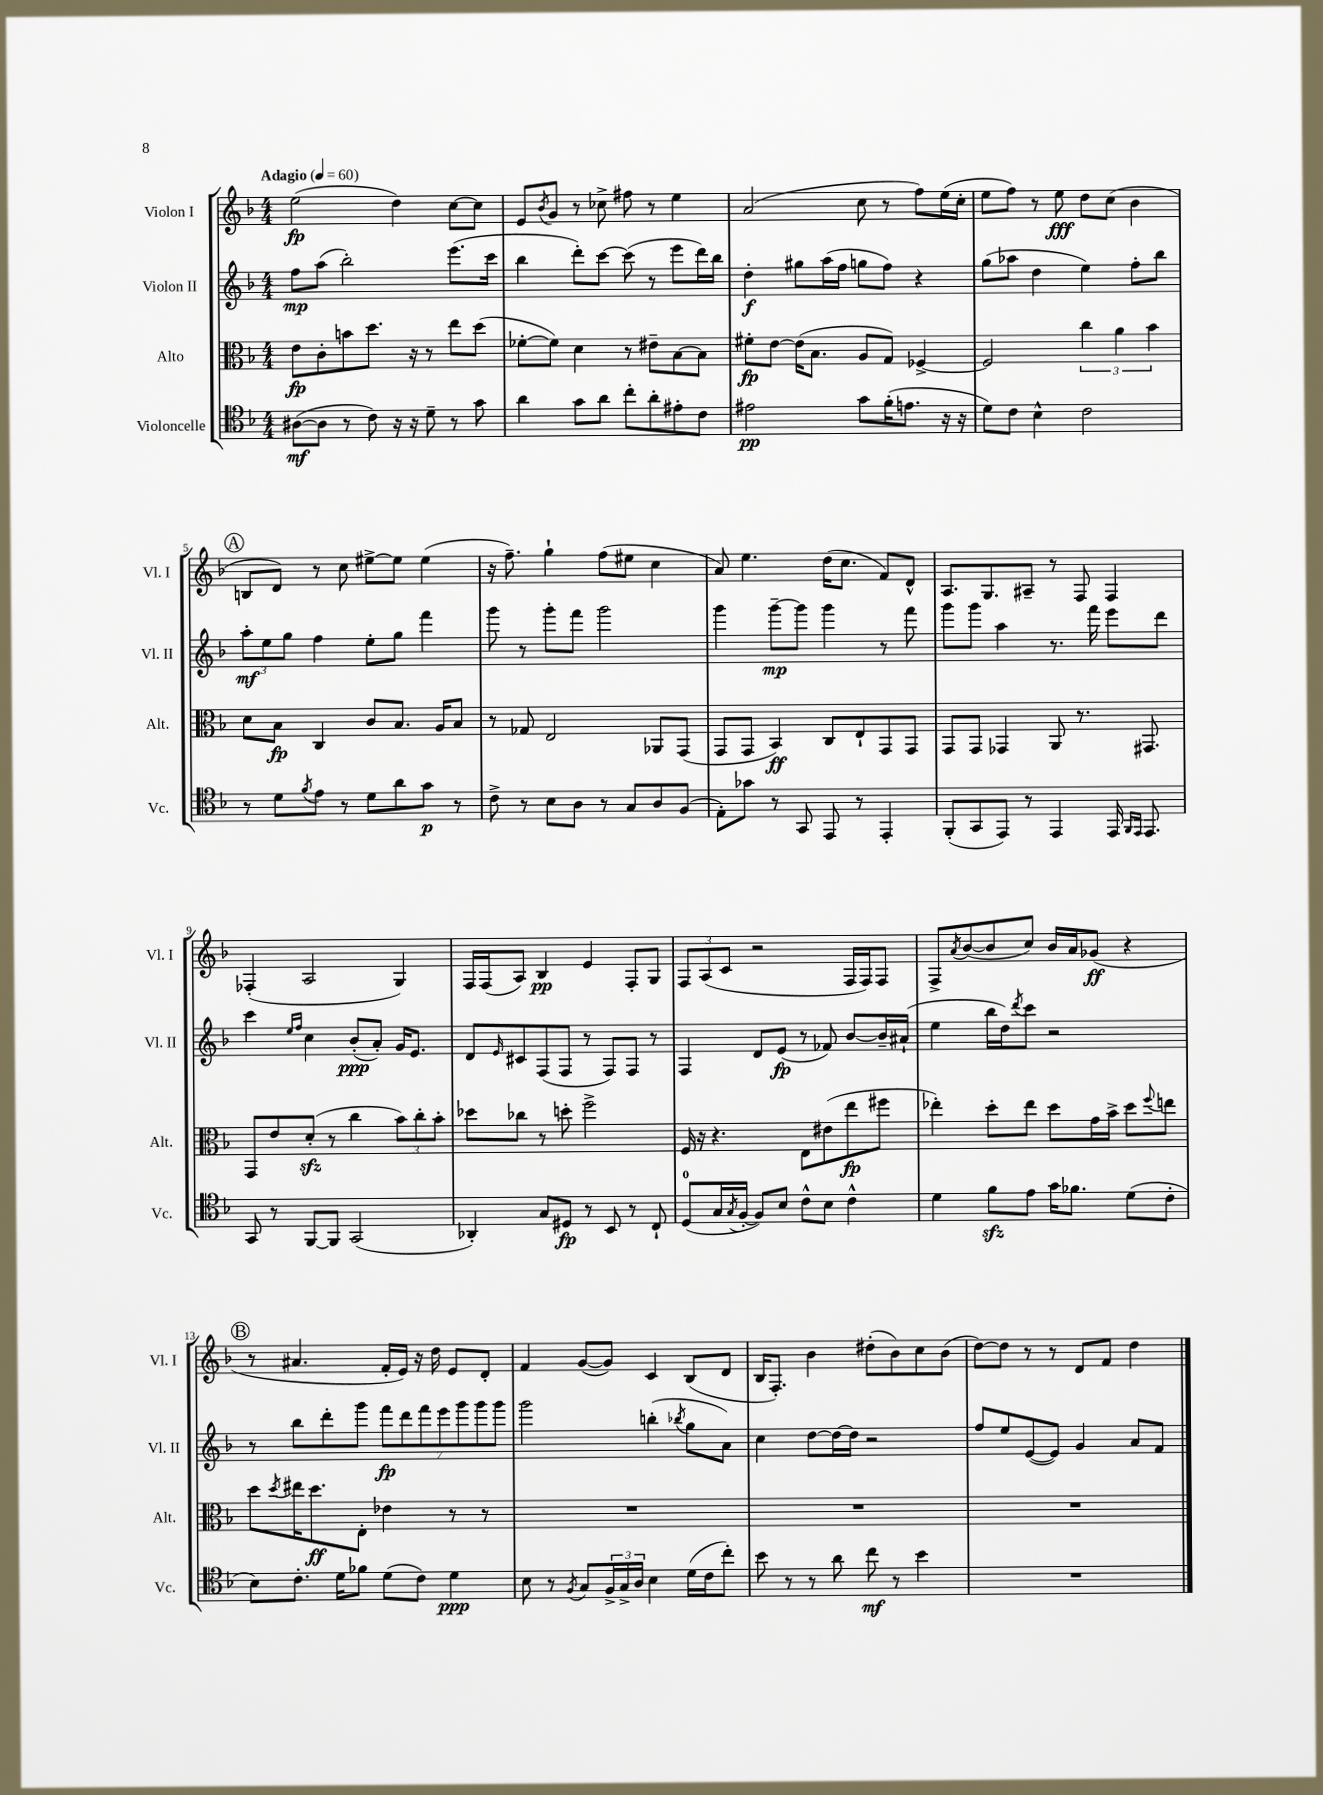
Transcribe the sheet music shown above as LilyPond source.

<<
\new StaffGroup <<
\new Staff = "s0" \with { instrumentName = "Violon I" shortInstrumentName = "Vl. I" } {
    \clef treble \key f \major \numericTimeSignature \time 4/4 \tempo "Adagio" 4 = 60
    e''2\fp( d''4) c''8~ c''8 |
    e'8 \acciaccatura { bes'8 } g'8 r8 ces''8-> fis''8 r8 e''4 |
    a'2( c''8 r8 f''8) e''16( c''16-. |
    e''8 f''8) r8 e''8\fff d''8 c''8( bes'4 |
    \mark \markup { \circle "A" } b8 d'8) r8 c''8 eis''8~-> eis''8 eis''4( |
    r16 f''8.--) g''4-! f''8( eis''8 c''4 |
    a'8) e''4. d''16( c''8. f'8) d'8-^ |
    a8. g8. ais8-- r8 f8 f4 |
    fes4-.( a2 g4) |
    f16 f16( a8) bes4\pp e'4 f8-. g8 |
    \tuplet 3/2 { f8 a8( c'8 } r2 f16 f16) f8 |
    f8-> \acciaccatura { a'8 } bes'8~( bes'8 c''8) bes'16 a'16 ges'8\ff( r4 |
    \mark \markup { \circle "B" } r8 ais'4. f'16-. e'16) r16 d''16 e'8 d'8-. |
    f'4 g'8~( g'8) c'4 bes8( d'8 |
    bes16 f8.-.) bes'4 dis''8-.( bes'8) c''8 bes'8( |
    d''8~) d''8 r8 r8 d'8 f'8 d''4 \bar "|." |
}
\new Staff = "s1" \with { instrumentName = "Violon II" shortInstrumentName = "Vl. II" } {
    \clef treble \key f \major \numericTimeSignature \time 4/4
    f''8\mp a''8( bes''2-.) e'''8.( c'''16 |
    bes''4 d'''8-.) c'''8~ c'''8( r8 e'''8 d'''16) bes''16 |
    d''4-.\f gis''8 a''16( f''16 g''8 f''8) r4 |
    g''8( aes''8 d''4 e''4) f''8-. bes''8 |
    \mark \markup { \circle "A" } \tuplet 3/2 { a''8-.\mf e''8 g''8 } f''4 e''8-. g''8 f'''4 |
    g'''8 r8 g'''8-. f'''8 g'''2 |
    g'''4 g'''8~--\mp g'''8 g'''4 r8 f'''8 |
    g'''8 g'''8 a''4 r8. f'''16 e'''8 d'''8 |
    c'''4 \grace { e''16 f''16 } c''4 bes'8-.\ppp( a'8-.) g'16 e'8. |
    d'8 \grace { e'16 } cis'8 f8( f8 r8 f8) f8 r8 |
    f4 d'8 e'8\fp( r8 fes'8) bes'8~ bes'16-- ais'16-!( |
    e''4 bes''16 d''16) \acciaccatura { d'''8 } c'''8 r2 |
    \mark \markup { \circle "B" } r8 bes''8 d'''8-. g'''8 \tuplet 7/4 { f'''8\fp d'''8 f'''8 e'''8 g'''8 g'''8 g'''8 } |
    g'''2 b''4-.( \acciaccatura { bes''8 } g''8 a'8) |
    c''4 d''8~ d''16~ d''16 r2 |
    f''8 e''8 e'8~( e'8) g'4 a'8 f'8 \bar "|." |
}
\new Staff = "s2" \with { instrumentName = "Alto" shortInstrumentName = "Alt." } {
    \clef alto \key f \major \numericTimeSignature \time 4/4
    e'8\fp c'8-. b'8 d''8. r16 r8 e''8 d''8( |
    fes'8~-. fes'8) d'4 r8 eis'8-- bes8~ bes8 |
    fis'8-.\fp e'8~ e'16( bes8. a8 g8) fes4~-> |
    fes2 \tuplet 3/2 { c''4 a'4 bes'4 } |
    \mark \markup { \circle "A" } d'8 bes8\fp c4 c'8 bes8. a16 bes8 |
    r8 ges8 e2 aes,8 g,8( |
    g,8 g,8 bes,4\ff) c8 e8-! g,8 g,8 |
    g,8 g,8 ges,4 a,8 r8. gis,8. |
    g,8 e'8 d'8-.\sfz( r8 c''4 \tuplet 3/2 { bes'8) c''8-. bes'8-. } |
    des''8 ces''8 r8 d''8-. f''2-> |
    f16 r16 r4. e8 eis'8( e''8\fp fis''8 |
    ees''4-.) d''8-. ees''8 d''8 g'16 bes'16-> d''8 \appoggiatura { f''8 } e''8 |
    \mark \markup { \circle "B" } d''8 \acciaccatura { d''8 } eis''16 d''8.\ff e8-. ees'4 r8 r8 |
    R1 |
    R1 |
    R1 \bar "|." |
}
\new Staff = "s3" \with { instrumentName = "Violoncelle" shortInstrumentName = "Vc." } {
    \clef tenor \key f \major \numericTimeSignature \time 4/4
    ais8~\mf( ais8 r8 c'8) r16 r16 d'8-- r8 g'8 |
    a'4 g'8 a'8 c''8-. a'8-. eis'8-. c'8 |
    eis'2\pp g'8 f'16-.( e'8. r16 r16 |
    d'8) c'8 bes4-^ c'2 |
    \mark \markup { \circle "A" } r8 d'8 \acciaccatura { f'8 } e'8 r8 d'8 a'8 g'8\p r8 |
    c'8-> r8 bes8 a8 r8 g8 a8 f8( |
    e8-.) ges'8 r8 g,8 e,8 r8 e,4-. |
    f,8-.( g,8 e,8) r8 e,4 e,16 \grace { f,16 e,16 } e,8. |
    g,8 r8 f,8~ f,8 g,2( |
    aes,4-.) g8 dis8\fp r8 bes,8 r8 c8-! |
    d8-0( g16 \acciaccatura { g8 } f16~-. f8) bes8 c'8-^ bes8 c'4-^ |
    d'4 f'8\sfz e'8 g'16 fes'8. d'8( c'8-. |
    \mark \markup { \circle "B" } bes8) c'8.-. d'16 fes'8 d'8( c'8) d'4\ppp |
    bes8 r8 \acciaccatura { f8 } g8 \tuplet 3/2 { f16-> g16-> a16 } bes4 d'16( c'16 c''8-.) |
    bes'8 r8 r8 a'8 c''8\mf r8 bes'4 |
    R1 \bar "|." |
}
>>
>>
